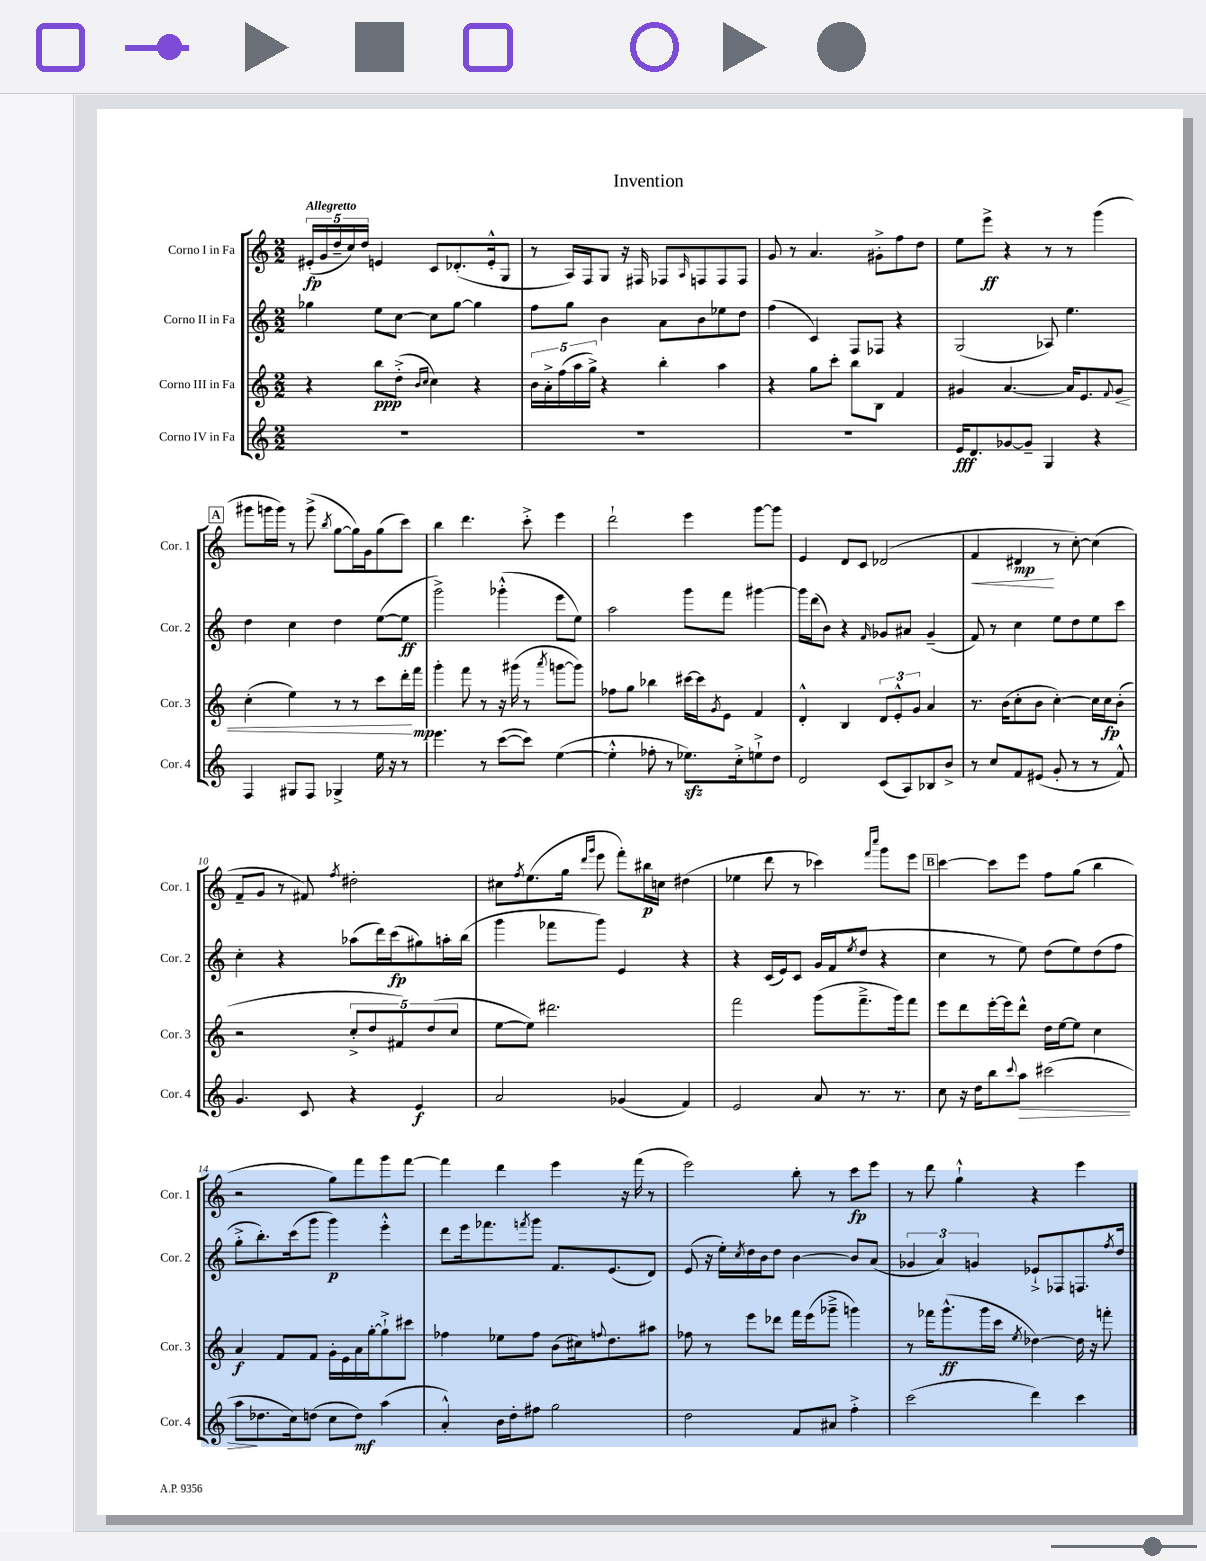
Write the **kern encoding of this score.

**kern	**kern	**kern	**kern
*staff4	*staff3	*staff2	*staff1
*clefG2	*clefG2	*clefG2	*clefG2
*k[]	*k[]	*k[]	*k[]
*M2/2	*M2/2	*M2/2	*M2/2
1r	4r	4gg-	(20e#'
.	.	.	20g
.	.	.	20dd~
.	.	.	20cc)
.	.	.	20dd
.	8bb	8ee	4e
.	(8dd'^	[8cc	.
.	16qqb	.	.
.	16qqcc	.	.
.	4cc)	8cc]	8c
.	.	[8gg-	(8.d-'
.	4r	4gg-]	.
.	.	.	16e'^^
.	.	.	8G
=	=	=	=
1r	20b	8ff	8r
.	20a'^	.	.
.	(20ff	.	.
.	.	8gg	16A)
.	20aa	.	.
.	.	.	16F
.	20gg^)	.	.
.	4r	4b	8G
.	.	.	16r
.	.	.	16F#
.	4bb'	8a	8F-
.	.	.	16qqA
.	.	8b	8F
.	4aa	8ee-	8F
.	.	8dd	8F
=	=	=	=
1r	4r	(4ff	8g
.	.	.	8r
.	8gg	4c)	4.a
.	8ccc'	.	.
.	8bb	8F	.
.	8B	8F-	8g#'^
.	4f	4r	8ff
.	.	.	8dd
=	=	=	=
16e	4g#	(2G	8ee
8.d	.	.	.
.	.	.	8eee^
[8g-	[4.a	.	4r
8g-~]	.	.	.
4G	.	8A-)	8r
.	16a]	4.ee	8r
.	8.e	.	.
4r	.	.	(4ggg
.	8qqf	.	.
.	8g#	.	.
=	=	=	=
4F	(4cc'	4dd	8ggg#
.	.	.	16ggg
.	.	.	16ggg)
8G#	4ee)	4cc	8r
8F	.	.	(8ggg^
.	.	.	8qbb
4G-^	8r	4dd	[8gg
.	8r	.	16gg])
.	.	.	16g
16ee	8ccc	([8ee	(8gg
16r	.	.	.
8r	16ddd'	8ee]	8ccc)
.	16fff	.	.
=	=	=	=
4.eee	4ggg'	2ggg^)	4bb
.	8fff	.	4.ddd
8r	8r	.	.
([8ccc	16r	(4ggg-'^^	.
.	(16ggg#	.	.
8ccc])	8r	.	8ccc'^
.	8qaaa	.	.
([4ee	[8ggg	8eee	4eee
.	8ggg])	8ee)	.
=	=	=	=
4ee'^^]	8ff-	2aa	2ddd`
.	8gg	.	.
8ff-'	4bb-	.	.
8r	.	.	.
8.ee-)	[16ccc#	8ggg	4eee
.	16ccc#]	.	.
.	8qg	.	.
.	8e	8fff	.
16cc'^	.	.	.
8ee`^	4f	[4ggg#	[8ggg
8dd	.	.	8ggg]
=	=	=	=
2d	4d'^^	16ggg#]	4e
.	.	(16ddd	.
.	.	8b)	.
.	4B	4r	8d
.	.	.	8c
.	.	16qqf	.
(8c	12d	8g-	(2d-
.	12e'^^	.	.
8A)	.	8a#	.
.	12g	.	.
8B-	4a	(4g-~	.
8b^	.	.	.
=	=	=	=
8r	8.r	8f)	4f
8cc	.	8r	.
.	(16b	.	.
8f	8cc'	4cc	4d#
(8e#	8b	.	.
8g'	[4cc')	8ee	8r
8r	.	8dd	[8cc')
8r	16cc]	8ee	(4cc]
.	16cc	.	.
8f^^)	(8b'	8ccc	.
=	=	=	=
4.g	2r	4cc'	8f~
.	.	.	8g
.	.	4r	8r
8c	.	.	8f#)
.	.	.	8qff
4r	10cc'^	(8aa-	2dd#'
.	10dd	.	.
.	.	16ddd)	.
.	.	(16ccc	.
.	10f#)	.	.
4e	.	8gg#)	.
.	(10dd	.	.
.	.	16aa'	.
.	10cc	.	.
.	.	(16bb	.
=	=	=	=
2a	[8ee	4ggg	8cc#
.	.	.	8qff
.	8ee])	.	(8.ee
.	2.ddd#	8fff-	.
.	.	.	16gg
.	.	.	16qqddd
.	.	.	16qqggg
.	.	8ggg)	8eee
(4g-	.	4e	8fff')
.	.	.	16bb#
.	.	.	16cc
4f)	.	4r	(4dd#
=	=	=	=
2e	2fff	4r	4ee-
.	.	(16c	8ddd
.	.	16e)	.
.	.	8c	8r
8a	(8ggg	16g	4ccc-)
.	.	(16f	.
.	.	8qee	.
8.r	8.fff~^	8dd	.
.	.	.	16qqfff
.	.	.	16qqcccc
.	.	4r	8ggg
8.r	16ggg)	.	.
.	8fff	.	8eee
=	=	=	=
8cc	8eee	4cc	[4ccc
16r	8ddd	.	.
16dd	.	.	.
8bb	[16eee'	8r	8ccc]
.	16eee]	.	.
8qqccc	.	.	.
8aa	8ddd^^	8ee)	8eee
(2ccc#	16dd	(8dd	8ff
.	[16ee	.	.
.	8ee]	8ee)	(8gg
.	4cc	(8dd	4bb
.	.	8ff	.
=	=	=	=
8aa	4a	8gg'^	2r
8.dd-	.	8.bb')	.
.	8f	.	.
16cc)	.	(16ccc	.
(8dd	8f	8ggg	.
8cc	16g'	4ggg)	8gg)
.	16e	.	.
8dd)	16a	.	8fff
.	[16gg'	.	.
(4aa	8gg`^]	4eee'^^	8ggg
.	8ccc#	.	[8fff
=	=	=	=
4a'^^)	4ff-	8ddd	4fff]
.	.	16eee	.
.	.	8.fff-	.
16b	8ee-	.	4ddd
16dd'	.	.	.
.	.	8qfff	.
8ff#	8ff-	8ggg	.
2gg	(8b	8.f	4eee
.	16cc#)	.	.
.	8qqff	.	.
.	8.dd	(8.e	.
.	.	.	16r
.	.	.	(16fff
.	8aa#	8d)	8r
=	=	=	=
2dd	8ff-	(8e	2eee)
.	8r	16r	.
.	.	16ee')	.
.	.	8qcc	.
.	8eee	16dd	.
.	.	16b	.
.	8ddd-	8dd	.
8f	16fff	[4b	8bb'
.	(16eee	.	.
8a#	8ggg-~^	.	8r
4ff'^	4ggg)	8b]	8ccc
.	.	(8a	8eee
=	=	=	=
(2ccc	8r	6g-	8r
.	16fff-	.	8ddd
.	.	6a)	.
.	(8.ggg^^	.	.
.	.	.	4gg`^^
.	.	6g	.
.	16ggg	.	.
.	16ccc	.	.
.	8qee	.	.
4ddd)	[4dd-)	8e-`^	4r
.	.	8F-	.
4ccc	16dd-]	8.F	4eee
.	16r	.	.
.	8fff'	.	.
.	.	8qff	.
.	.	16dd	.
==	==	==	==
*-	*-	*-	*-
